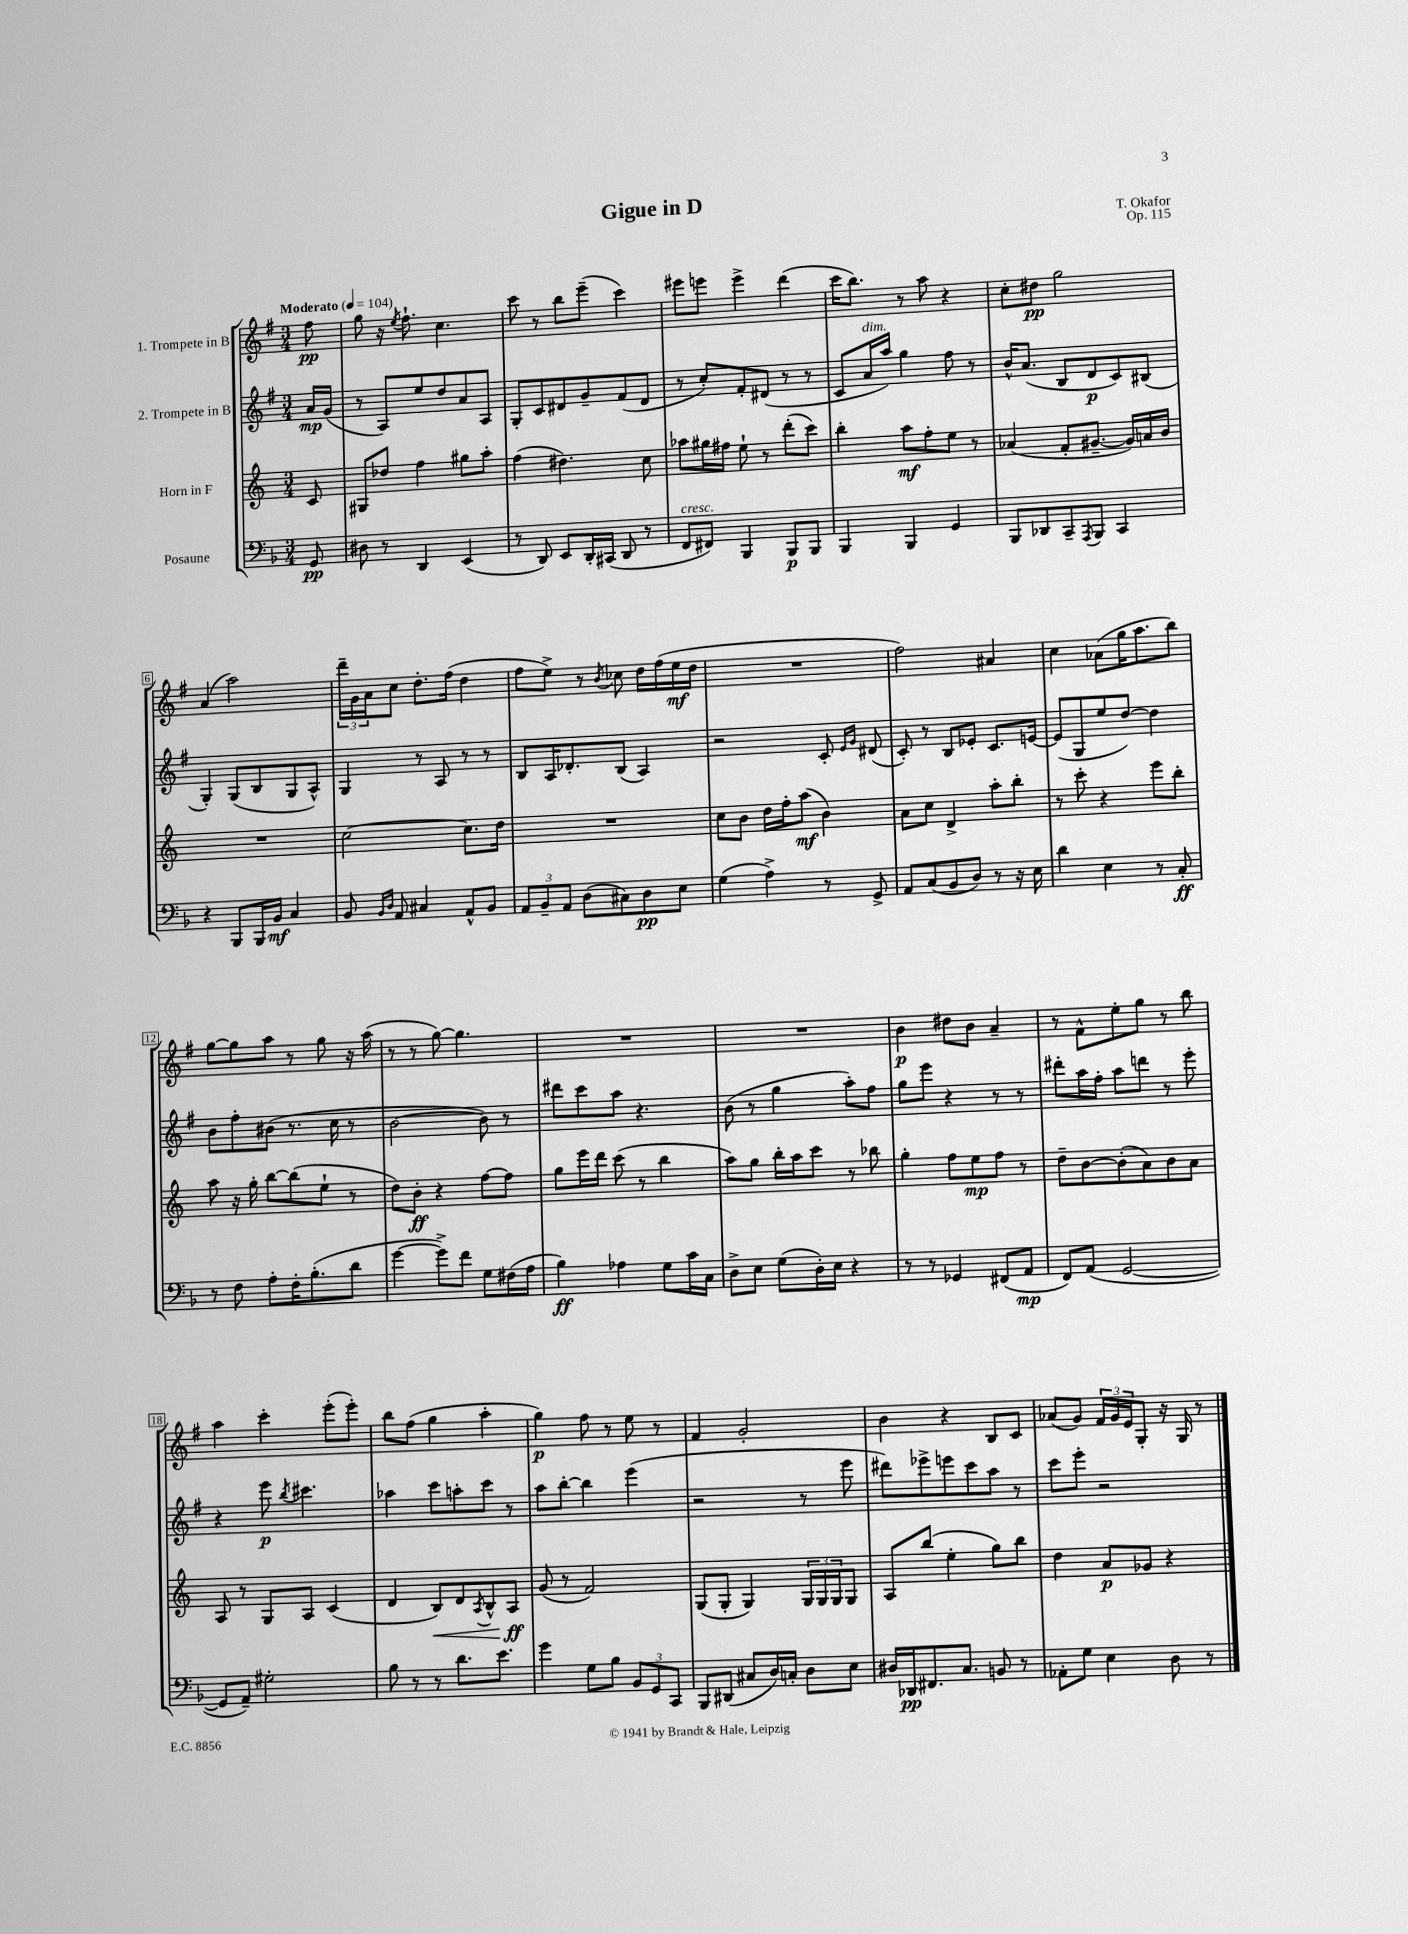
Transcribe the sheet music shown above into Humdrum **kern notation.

**kern	**dynam	**kern	**dynam	**kern	**dynam	**kern	**dynam
*part4	*part4	*part3	*part3	*part2	*part2	*part1	*part1
*staff4	*staff4	*staff3	*staff3	*staff2	*staff2	*staff1	*staff1
*I"Posaune	*	*I"Horn in F	*	*I"2. Trompete in B	*	*I"1. Trompete in B	*
*clefF4	*	*clefG2	*	*clefG2	*	*clefG2	*
*k[b-]	*	*k[]	*	*k[f#]	*	*k[f#]	*
*M3/4	*	*M3/4	*	*M3/4	*	*M3/4	*
*MM104	*	*MM104	*	*MM104	*	*MM104	*
=	=	=	=	=	=	=	=
!	!	!	!	!	!	!LO:TX:a:B:t=Moderato	!
8GG/	pp	8c/	.	16a/LL	mp	8ff#\	pp
.	.	.	.	(16g/JJ	.	.	.
=1	=1	=1	=1	=1	=1	=1	=1
8D#X\	.	8G#X/L	.	8r	.	8gg\	.
8r	.	8dd-X/J	.	8A/L)	.	16r	.
.	.	.	.	.	.	8qee/	.
.	.	.	.	.	.	8.ff#`\	.
4DD/	.	4ff\	.	8ee/	.	.	.
.	.	.	.	8dd/	.	4.cc\	.
(4EE/	.	8gg#X\L	.	8a/	.	.	.
.	.	8aa'\J	.	8A/J	.	.	.
=2	=2	=2	=2	=2	=2	=2	=2
8r	.	(4ff\	.	8G'/L	.	8ccc\	.
8DD/)	.	.	.	8c/	.	8r	.
8EE/L	.	4.dd#X\)	.	8d#X/	.	8bb\L	.
16DD'/L	.	.	.	8g~/	.	(8eee~\J	.
(16CC#X/JJ	.	.	.	.	.	.	.
8DD/	.	.	.	(8f#/	.	4ccc\)	.
8r	.	8cc\	.	8d#/J	.	.	.
=3	=3	=3	=3	=3	=3	=3	=3
!LO:TX:a:i:t=cresc.	!	!	!	!	!	!	!
8FF/L	.	8aa-X\L	.	8r	.	8eee#X\L	.
8FF#X/J)	.	16gg#X\L	.	8cc'/L)	.	8eeen\J	.
.	.	16ff#X\JJ	.	.	.	.	.
4BBB-/	.	8ee`\	.	8f#'/	.	4eee^\	.
.	.	8r	.	(8d#X/J	.	.	.
8BBB-/L	p	(8ddd'\L	.	8r	.	(4ddd\	.
8BBB-/J	.	8ccc\J)	.	8r	.	.	.
=4	=4	=4	=4	=4	=4	=4	=4
4BBB-/	.	4bb'\	.	8c/L	.	16ccc\KL	.
.	.	.	.	.	.	8.bb\J)	.
!	!	!	!	!LO:TX:a:i:t=dim.	!	!	!
.	.	.	.	16a/L	.	.	.
.	.	.	.	16aa/JJ)	.	.	.
4BBB-/	.	8aa\L	mf	4gg\	.	8r	.
.	.	8ff'\	.	.	.	8aa\	.
4GG/	.	8ee\J	.	8ff#\	.	4r	.
.	.	8r	.	8r	.	.	.
=5	=5	=5	=5	=5	=5	=5	=5
8BBB-/L	.	(4a-X/	.	16b^^/KL	.	8cc'\L	.
.	.	.	.	(8.a/J	.	.	.
8DD-X/	.	.	.	.	.	8dd#X\J	pp
8CC~/	.	8f'/L	.	8B/L	.	2gg\	.
8qAAA/	.	.	.	.	.	.	.
8BBB-/J	.	[8.g#X~/J	.	8d/	p	.	.
4CC/	.	.	.	8c/)	.	.	.
.	.	16g#/LL])	.	.	.	.	.
.	.	16an/	.	(8B#X/J	.	.	.
.	.	16b/JJ	.	.	.	.	.
!!LO:LB:g=z
=6	=6	=6	=6	=6	=6	=6	=6
4r	.	2.r	.	4G'/)	.	(4a/	.
8BBB-/L	.	.	.	(8G/L	.	2aa\)	.
16BBB-/L	.	.	.	8B/	.	.	.
16BB-/JJ	mf	.	.	.	.	.	.
4C/	.	.	.	8G/	.	.	.
.	.	.	.	8A^^/J)	.	.	.
=7	=7	=7	=7	=7	=7	=7	=7
8BB-/	.	[2cc\	.	4G/	.	24ddd~\LL	.
.	.	.	.	.	.	24g\	.
.	.	.	.	.	.	24a\J	.
16qqBB-/LL	.	.	.	.	.	.	.
16qqD/JJ	.	.	.	.	.	.	.
8AA/	.	.	.	.	.	8cc\J	.
4C#X/	.	.	.	8r	.	8.dd'\L	.
.	.	.	.	8A/	.	.	.
.	.	.	.	.	.	(16ff#\Jk	.
8AA^^/L	.	8.cc\L]	.	8r	.	4dd\	.
8BB-/J	.	.	.	8r	.	.	.
.	.	16dd\Jk	.	.	.	.	.
=8	=8	=8	=8	=8	=8	=8	=8
12AA/L	.	2.r	.	8B/L	.	8ff#\L	.
12BB-~/	.	.	.	.	.	.	.
.	.	.	.	16A/K	.	8ee^\J)	.
12AA/J	.	.	.	.	.	.	.
.	.	.	.	8.d-X'/	.	.	.
(8D\L	.	.	.	.	.	8r	.
.	.	.	.	.	.	8qb/	.
8C#X\)	.	.	.	(8B/J	.	8cc-X\	.
8D\	pp	.	.	4A/)	.	16dd\LL	.
.	.	.	.	.	.	(16ff#\	.
8E\J	.	.	.	.	.	16ee\	mf
.	.	.	.	.	.	16dd\JJ	.
=9	=9	=9	=9	=9	=9	=9	=9
(4G\	.	8cc\L	.	2r	.	2.r	.
.	.	8b\J	.	.	.	.	.
4A^\)	.	16dd\LL	.	.	.	.	.
.	.	16ff'\J	.	.	.	.	.
.	.	(8aa\J	mf	.	.	.	.
8r	.	4b\)	.	8c'/	.	.	.
.	.	.	.	16qqe/LL	.	.	.
.	.	.	.	16qqg/JJ	.	.	.
8GG^/	.	.	.	(8d#X/	.	.	.
=10	=10	=10	=10	=10	=10	=10	=10
8AA/L	.	8a\L	.	8c'/)	.	2ff#\)	.
(8C/	.	8cc\J	.	8r	.	.	.
8BB-/	.	4d^/	.	8B/L	.	.	.
8D/J)	.	.	.	8e-X'/J	.	.	.
8r	.	8aa'\L	.	8.c/L	.	4a#X/	.
16r	.	8bb'\J	.	.	.	.	.
16E\	.	.	.	[16en/Jk	.	.	.
=11	=11	=11	=11	=11	=11	=11	=11
4d\	.	8r	.	(8e/L]	.	4cc\	.
.	.	8ccc'\	.	8G/	.	.	.
4E\	.	4r	.	8ee/	.	(8a-X\L	.
.	.	.	.	[8dd/J)	.	16gg\K	.
.	.	.	.	.	.	8.aa\	.
8r	.	8eee\L	.	4dd\]	.	.	.
8C'/	ff	8bb'\J	.	.	.	8bb\J)	.
!!LO:LB:g=z
=12	=12	=12	=12	=12	=12	=12	=12
8r	.	8aa\	.	8b\L	.	[8gg\L	.
8F\	.	16r	.	8ff#'\	.	8gg\]	.
.	.	16gg'\	.	.	.	.	.
8A'\L	.	[8bb\L	.	(8b#X\J	.	8aa\J	.
16F'\K	.	(8bb\]	.	8.r	.	8r	.
(8.B-'\	.	.	.	.	.	.	.
.	.	8ee`\J	.	.	.	8gg\	.
.	.	.	.	16cc\	.	.	.
8d\J	.	8r	.	8r	.	16r	.
.	.	.	.	.	.	(16aa\	.
=13	=13	=13	=13	=13	=13	=13	=13
[4g\	.	8dd\L)	.	[2b\	.	8r	.
.	.	8b'\J	ff	.	.	8r	.
8g^\L])	.	4r	.	.	.	[8gg\)	.
8f\J	.	.	.	.	.	4.gg\]	.
8G\L	.	[8ff\L	.	8b\])	.	.	.
(16F#X\L	.	8ff\J]	.	8r	.	.	.
16A\JJ	.	.	.	.	.	.	.
=14	=14	=14	=14	=14	=14	=14	=14
4B-\)	ff	8gg\L	.	8ddd#X\L	.	2.r	.
.	.	16eee\L	.	8ccc\	.	.	.
.	.	16ddd\JJ	.	.	.	.	.
4A-X\	.	(8ccc\	.	8aa\J	.	.	.
.	.	8r	.	4.r	.	.	.
8G\L	.	4bb\	.	.	.	.	.
16c\L	.	.	.	.	.	.	.
16C\JJ	.	.	.	.	.	.	.
=15	=15	=15	=15	=15	=15	=15	=15
8D^\L	.	8aa\L)	.	(8b\	.	2.r	.
8E\J	.	8gg\J	.	8r	.	.	.
(8G\L	.	16bb'\LL	.	4gg\	.	.	.
.	.	16aa\J	.	.	.	.	.
16D'\L)	.	8ccc\J	.	.	.	.	.
16E\JJ	.	.	.	.	.	.	.
4r	.	8r	.	8aa'\L)	.	.	.
.	.	8bb-X\	.	8ff#\J	.	.	.
=16	=16	=16	=16	=16	=16	=16	=16
8r	.	4gg'\	.	8gg\L	.	4b\	p
8r	.	.	.	8eee\J	.	.	.
4GG-X/	.	8ff\L	.	4r	.	8dd#X\L	.
.	.	8ee\	mp	.	.	8b\J	.
(8FF#X/L	.	8ff\J	.	8r	.	4a~/	.
8AA/J	mp	8r	.	8r	.	.	.
=17	=17	=17	=17	=17	=17	=17	=17
8FF/L)	.	8dd~\L	.	8ddd#X'\L	.	8r	.
(8AA/J	.	[8b\	.	16aa\L	.	8f#^^\L	.
.	.	.	.	16ff#'\JJ	.	.	.
[2GG/	.	(8b'\]	.	8aa\L	.	8ee'\	.
.	.	8a\)	.	8dddn\J	.	8gg\J	.
.	.	8b\	.	8r	.	8r	.
.	.	8a\J	.	8eee'\	.	8bb\	.
!!LO:LB:g=z
=18	=18	=18	=18	=18	=18	=18	=18
8GG/L]	.	8A/	.	4r	.	4aa\	.
8AA~/J)	.	8r	.	.	.	.	.
2G#X'\	.	8G/L	.	8eee\	p	4ccc'\	.
.	.	.	.	8qbb/	.	.	.
.	.	8A/J	.	4.ccc#X\	.	.	.
.	.	(4c/	.	.	.	(8eee'\L	.
.	.	.	.	.	.	8eee'\J)	.
=19	=19	=19	=19	=19	=19	=19	=19
8B-\	.	4d/	.	4aa-X\	.	8bb\L	.
8r	.	.	.	.	.	(8ff#\J	.
!	!	!	!LO:HP:b	!	!	!	!
8r	.	8B/L)	<	8ccc\L	.	4gg\	.
8.d\L	.	8d/	.	8aan'\	.	.	.
.	.	8qA/	.	.	.	.	.
.	.	8B^^/	.	8ccc\J	.	4aa'\	.
8.e\J	.	.	.	.	.	.	.
.	.	8A/J	ff	8r	.	.	.
.	.	.	[	.	.	.	.
=20	=20	=20	=20	=20	=20	=20	=20
4g\	.	(8g/	.	8aa\L	.	4gg\)	p
.	.	8r	.	[8bb'\J	.	.	.
8G\L	.	2f/)	.	4bb\]	.	8ff#\	.
8B-\J	.	.	.	.	.	8r	.
12BB-/L	.	.	.	(4eee\	.	8ee\	.
12GG/	.	.	.	.	.	.	.
.	.	.	.	.	.	8r	.
12CC/J	.	.	.	.	.	.	.
=21	=21	=21	=21	=21	=21	=21	=21
8BBB-/L	.	(8G/L	.	2r	.	4f#/	.
(8DD#X/J	.	8G'/J	.	.	.	.	.
8C#X/L	.	4G/)	.	.	.	2g'/	.
16D/L)	.	.	.	.	.	.	.
16Cn'/JJ	.	.	.	.	.	.	.
8D\L	.	24G/LL	.	8r	.	.	.
.	.	24G/	.	.	.	.	.
.	.	24G/J	.	.	.	.	.
8E\J	.	8G/J	.	8eee\	.	.	.
=22	=22	=22	=22	=22	=22	=22	=22
16D#X/LL	.	8A/L	.	8ddd#X\L)	.	4b\	.
16DD-X/J	pp	.	.	.	.	.	.
8.FF#X/	.	(8bb/J	.	8eee-X^\	.	.	.
.	.	4ee'\	.	8eeen\	.	4r	.
8.C/J	.	.	.	.	.	.	.
.	.	.	.	8ccc\	.	.	.
8BBn/	.	8gg\L)	.	8aa\J	.	8B/L	.
8r	.	8bb\J	.	8r	.	8c/J	.
=23	=23	=23	=23	=23	=23	=23	=23
8AA-X'\L	.	4dd\	.	8ccc\L	.	(8a-X/L	.
8G\J	.	.	.	8eee'\J	.	8g/J)	.
4E\	.	8a/L	p	2r	.	24f#/LL	.
.	.	.	.	.	.	24g/	.
.	.	.	.	.	.	24e/J	.
.	.	8g-X/J	.	.	.	8G'/J	.
8D\	.	4r	.	.	.	16r	.
.	.	.	.	.	.	16G/	.
8r	.	.	.	.	.	8r	.
==	==	==	==	==	==	==	==
*-	*-	*-	*-	*-	*-	*-	*-
